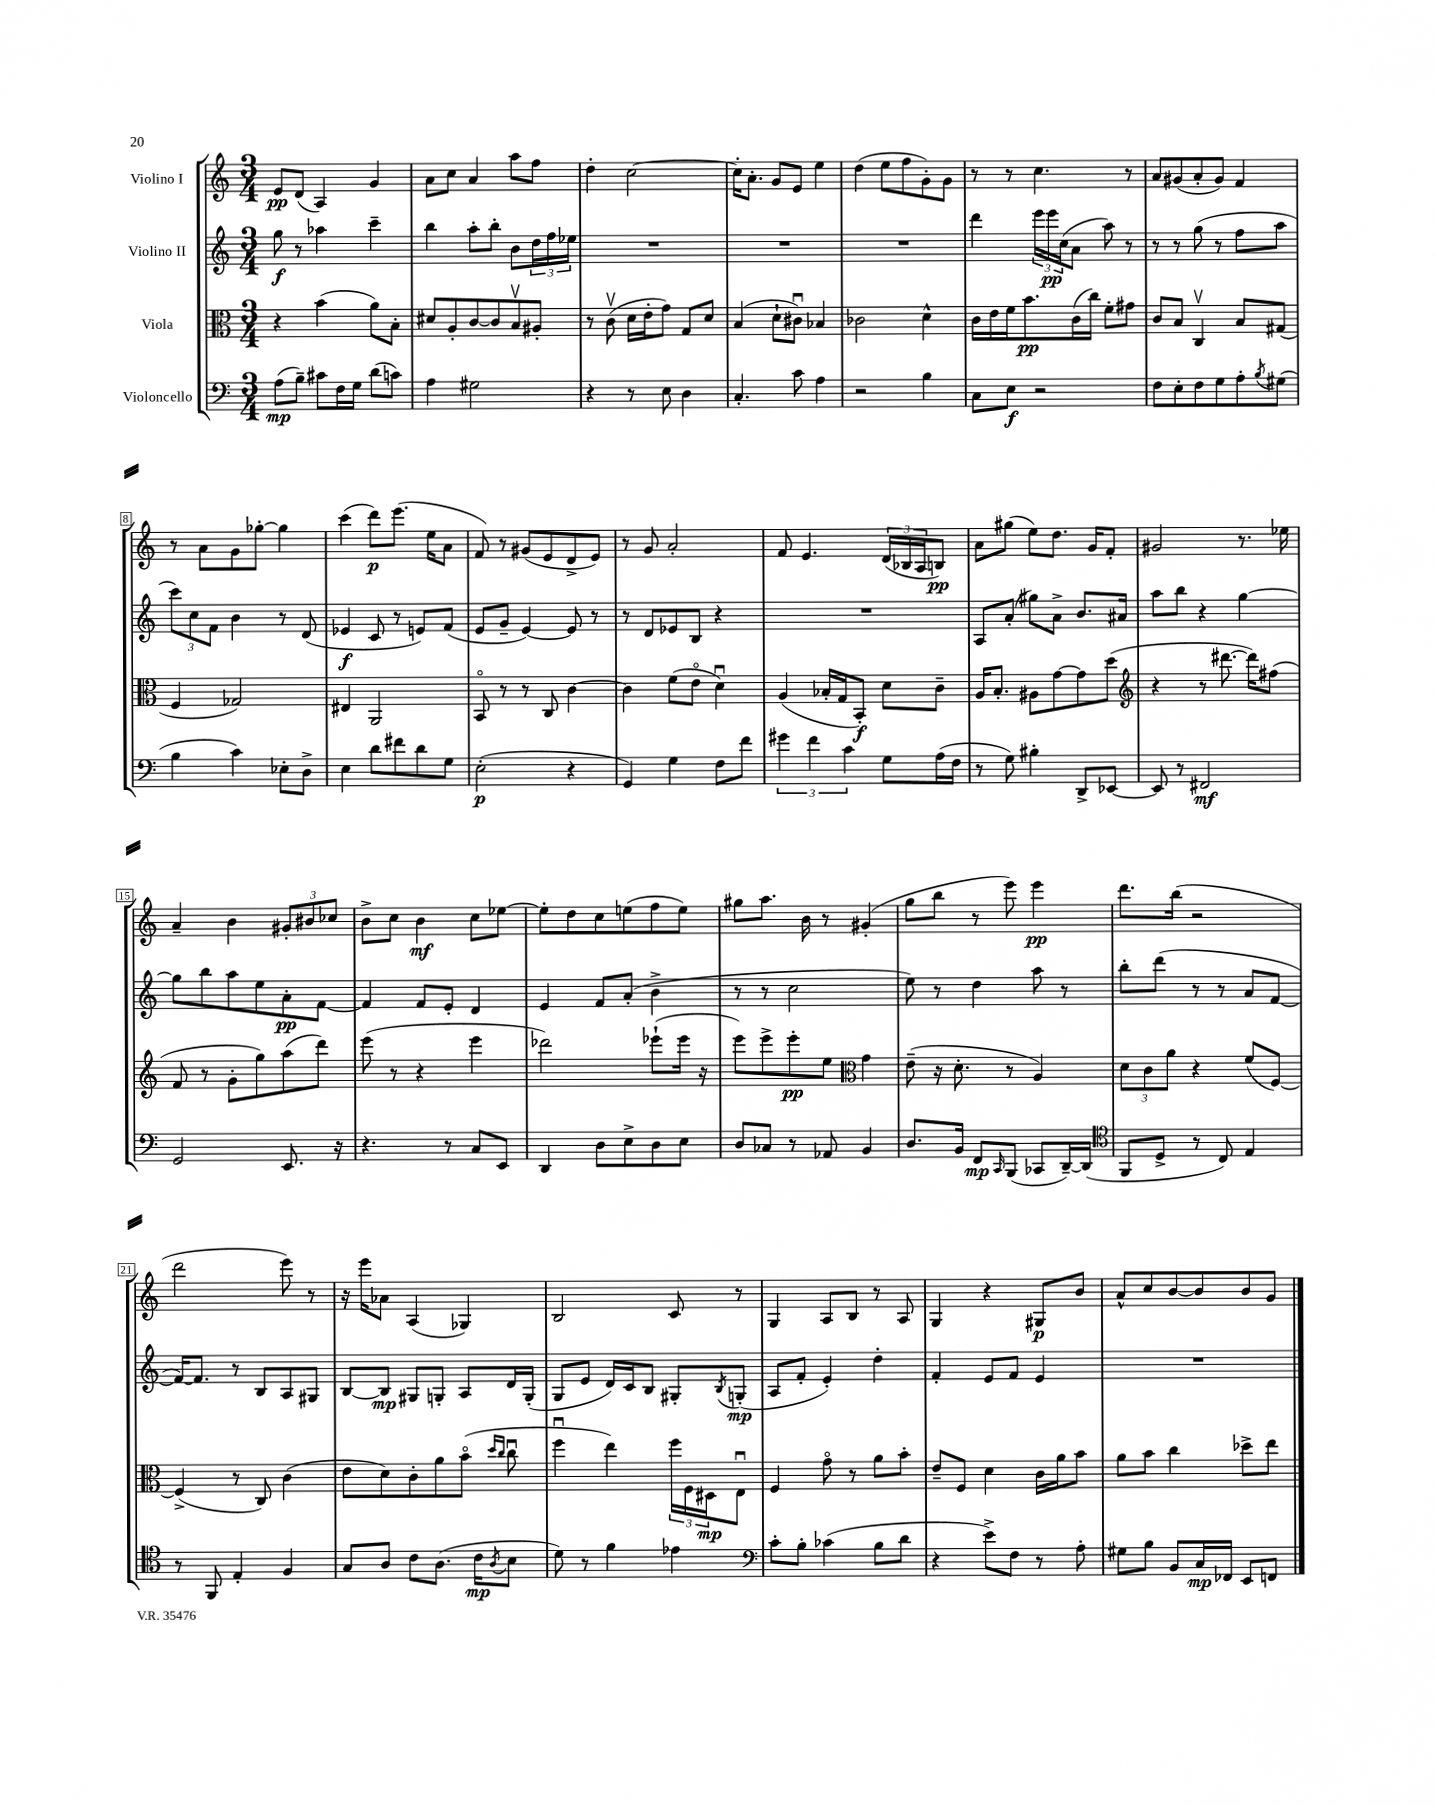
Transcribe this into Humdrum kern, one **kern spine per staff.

**kern	**kern	**kern	**kern
*staff4	*staff3	*staff2	*staff1
*clefF4	*clefC3	*clefG2	*clefG2
*k[]	*k[]	*k[]	*k[]
*M3/4	*M3/4	*M3/4	*M3/4
(8A	4r	8gg	8e
8B~)	.	8r	(8d
8c#	(4b	4aa-	4A)
16F	.	.	.
16G	.	.	.
(8d	8a)	4ccc~	4g
8c)	8B'	.	.
=	=	=	=
4A	8d#	4bb	8a
.	8A'	.	8cc
2G#	[8c	8aa'	4a
.	8c]	8bb'	.
.	8Bv	8b	8aa
.	8A#'	24dd	8ff
.	.	24ff	.
.	.	24ee-	.
=	=	=	=
4r	8r	2.r	4dd'
.	(8cv	.	.
8r	16d	.	[2cc
.	16e'	.	.
8E	8g)	.	.
4D	8G	.	.
.	8d	.	.
=	=	=	=
4.C'	(4B	2.r	16cc']
.	.	.	8.a'
.	8d`	.	8g
8c	8c#u)	.	8e
4A	4B-	.	4ee
=	=	=	=
2r	2c-	2.r	(4dd
.	.	.	8ee
.	.	.	8ff
4B	4d^^	.	8g')
.	.	.	8g
=	=	=	=
8C	16c	4ddd	8r
.	16e	.	.
8E	16f	.	8r
.	8.b	.	.
2r	.	24eee	4.cc
.	.	24eee	.
.	.	(24cc	.
.	(16c	8a	.
.	16cc)	.	.
.	8f'	8aa)	.
.	8g#	8r	8r
=	=	=	=
8F	8c	8r	8a
8E'	8B	8r	(8g#
8F	4Cv	(8gg	8a'
8G	.	8r	8g#)
8A'	8B	8ff	4f
8qB	.	.	.
(8G#	(8G#	8aa	.
=	=	=	=
4B	4F	12ccc)	8r
.	.	12cc	.
.	.	.	8a
.	.	12f	.
4c)	2G-)	4b	8g
.	.	.	[8gg-'
8E-'	.	8r	4gg-]
8D^	.	(8d	.
=	=	=	=
4E	4E#	4e-	(4ccc
8d	2AA	8c	8ddd)
8f#	.	8r	(8.eee
8d	.	8e)	.
.	.	.	16ee
8G	.	(8f	8a
=	=	=	=
(2E'	8BBo	8e	8f)
.	8r	8g~	8r
.	8r	[4e)	(8g#
.	8C	.	8e
4r	[4c	8e]	8d^
.	.	8r	8e)
=	=	=	=
4GG)	4c]	8r	8r
.	.	8d	8g
4G	(8f	8e-	2a'
.	8eo	8B	.
8F	4du)	4r	.
8f	.	.	.
=	=	=	=
6g#	(4A	2.r	8f
.	.	.	4.e
6f	.	.	.
.	16B-'	.	.
.	16G	.	.
6c	.	.	.
.	8BB')	.	.
8G	8d	.	(24d
.	.	.	24B-
.	.	.	24A
(16A	8c~	.	8B)
16F	.	.	.
=	=	=	=
8r	16A	8A	8a
.	8.B'	.	.
8G)	.	(8a'	(8gg#
4B#'	8A#	8gg#)	8ee)
.	[8g	8a^	8.dd
8DD^	8g]	8.b	.
.	.	.	16g
[8EE-	(8dd	.	8f'
.	.	16a#	.
=	=	=	=
*	*clefG2	*	*
8EE-]	4r	8aa	2g#
8r	.	8bb	.
2FF#	8r	4r	.
.	[8.ddd#	.	.
.	.	[4gg	8.r
.	16ddd#])	.	.
.	(8ff#	.	.
.	.	.	16ee-
=	=	=	=
2GG	8f	8gg]	4a~
.	8r	8bb	.
.	8g'	8aa	4b
.	8gg)	8ee	.
8.EE	(8aa	8a'	12g#'
.	.	.	12b#
.	8ddd)	[8f	.
.	.	.	12cc-
16r	.	.	.
=	=	=	=
4.r	(8eee	4f]	8b^
.	8r	.	8cc
.	4r	8f	4b
8r	.	8e'	.
8C	4eee	4d	8cc
8EE	.	.	[8ee-
=	=	=	=
4DD	2ddd-)	4e	8ee-']
.	.	.	8dd
8D	.	8f	8cc
8E^	.	(8a'	(8ee
8D	(8eee-`	4b^	8ff
8E	16eee-	.	8ee)
.	16r	.	.
=	=	=	=
8D	8eee)	8r	8gg#
8C-	8eee^	8r	8.aa
8r	8eee'	2cc	.
.	.	.	16b
8AA-	8ee	.	8r
*	*clefC3	*	*
4BB	4g	.	(4g#'
=	=	=	=
8.D	(8e~	8ee)	8gg
.	16r	8r	8bb
16BB	8.d'	.	.
8FF	.	4dd	8r
16qqCC	.	.	.
(8BBB	8r	.	8eee)
8CC-	4A)	8aa	4eee
[16DD~)	.	8r	.
(16DD]	.	.	.
=	=	=	=
*clefC4	*	*	*
8FF	12d	8bb'	8.ddd
.	12c	.	.
8D^	.	(8ddd	.
.	12a	.	.
.	.	.	(16bb
8r	4r	8r	2r
8C)	.	8r	.
4E	(8f	8a	.
.	[8F)	[8f	.
=	=	=	=
8r	(4F^]	16f_)	2ddd
.	.	8.f]	.
8FF	.	.	.
4E'	8r	8r	.
.	8C)	8B	.
4F	(4c	8A	8eee)
.	.	8G#	8r
=	=	=	=
8G	8e	[8B	16r
.	.	.	16eee
8A	8d)	8B]	8a-
8c	8c'	8G#	(4A
(8.A	8a	8G'	.
.	(8bo	8A	4G-)
16c	.	.	.
.	16qqdd	.	.
8qA	16qqcc	.	.
8B	8ccu	16d	.
.	.	(16G'	.
=	=	=	=
8d)	4ffu	8G	2B
8r	.	8e	.
4f	4ee)	16d)	.
.	.	16c	.
.	.	8B	.
4e-	24ff	8G#'	8c
.	24F	.	.
.	24D#	.	.
.	.	8qB	.
.	8Eu	(8G'	8r
=	=	=	=
*clefF4	*	*	*
8c'	4F	8A	4G
8B'	.	8f'	.
(4c-	8go	4e')	8A
.	8r	.	8B
8B	8a	4dd'	8r
8d	8b'	.	8A
=	=	=	=
4r	8e~	4f'	4G
.	8F	.	.
8e^)	4d	8e	4r
8F	.	8f	.
8r	16c	4e	8G#
.	16a	.	.
8A'	8b	.	8b
=	=	=	=
8G#	8a	2.r	8a^^
8B	8b	.	8cc
8BB	4cc	.	[8b
16C	.	.	8b]
16FF-	.	.	.
8EE	8dd-^	.	8b
8FF	8ee	.	8g
==	==	==	==
*-	*-	*-	*-
